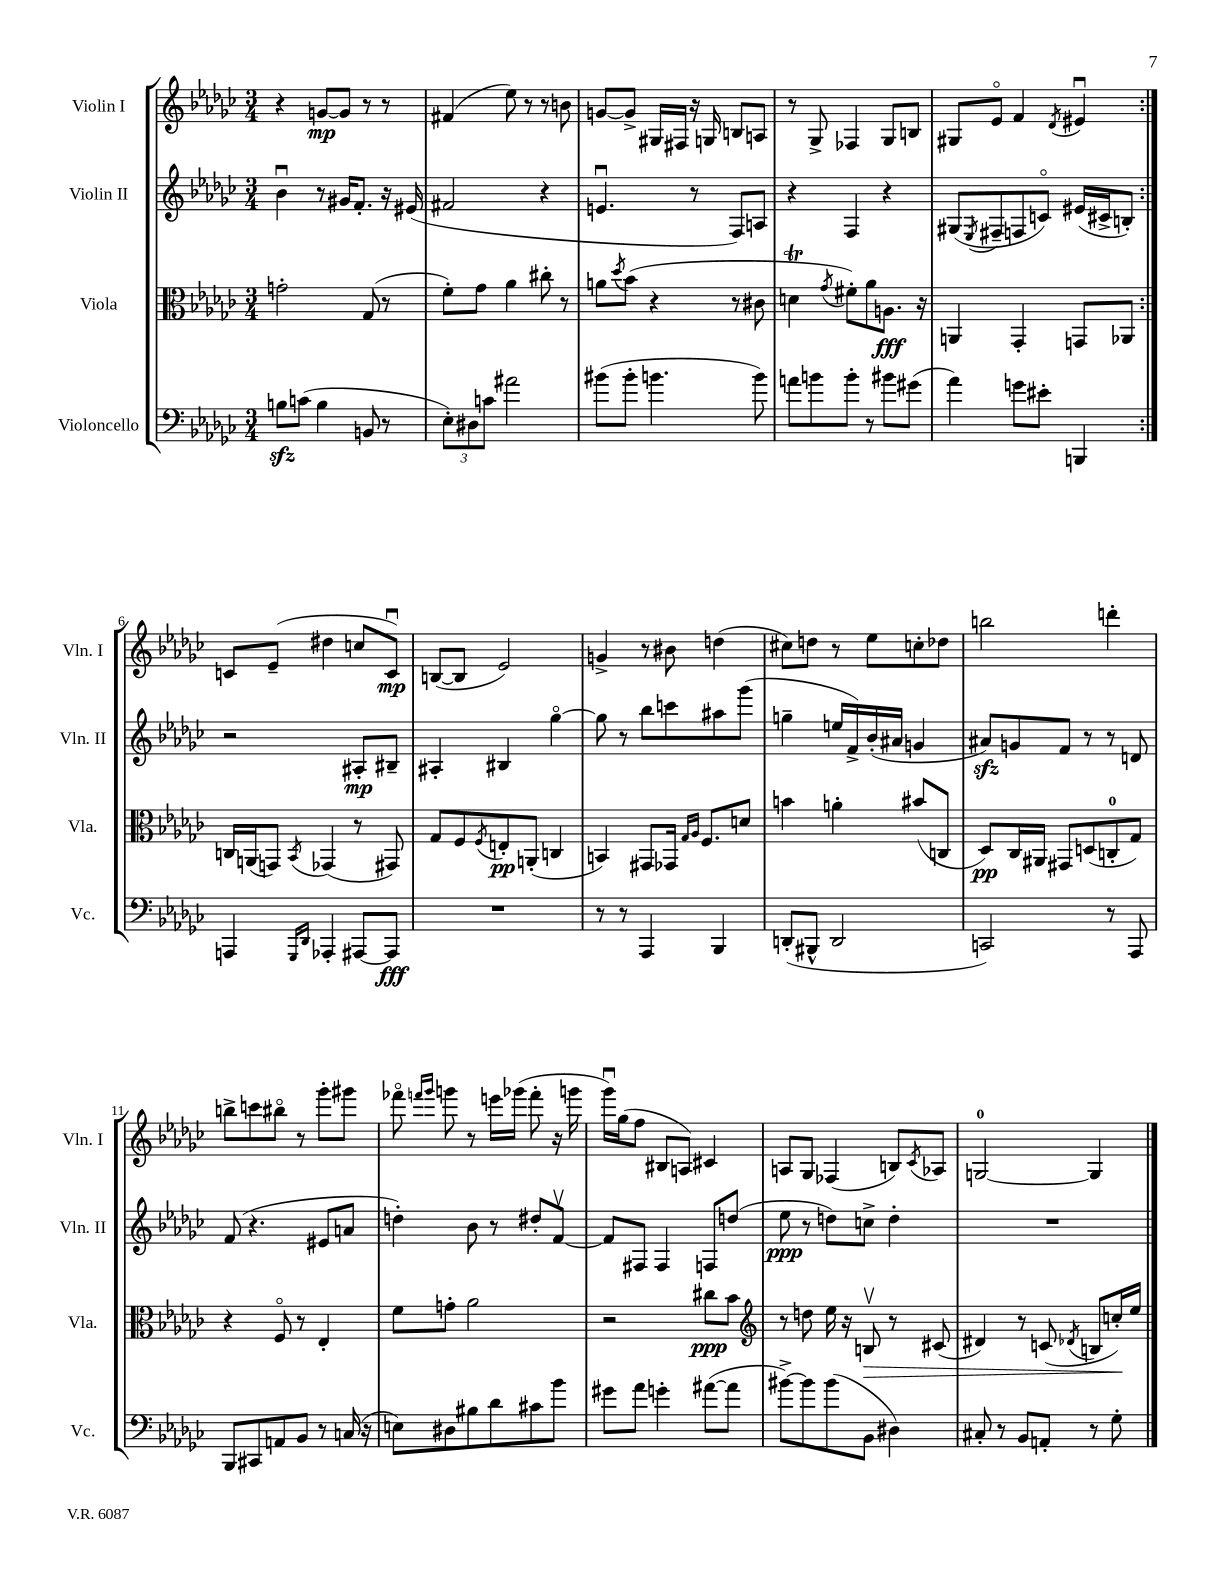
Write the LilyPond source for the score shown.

<<
\new StaffGroup <<
\new Staff = "s0" \with { instrumentName = "Violin I" shortInstrumentName = "Vln. I" } {
    \clef treble \key ges \major \numericTimeSignature \time 3/4
    \repeat volta 2 { r4 g'8~\mp g'8 r8 r8 |
    fis'4( ees''8) r8 r8 b'8 |
    g'8~ g'8-> gis16 fis16 r16 g16 b8 a8 |
    r8 ges8-> fes4 ges8 b8 |
    gis8 ees'8\flageolet f'4 \acciaccatura { des'8 } eis'4\downbow | }
    c'8 ees'8--( dis''4 c''8 c'8\downbow\mp) |
    b8~( b8 ees'2) |
    g'4-> r8 bis'8 d''4( |
    cis''8) d''8 r8 ees''8 c''8-. des''8 |
    b''2 d'''4-. |
    b''8-> c'''8 bis''8\flageolet r8 ges'''8-. gis'''8 |
    fes'''8\flageolet \grace { f'''16 ges'''16 } g'''8 r8 e'''16 ges'''16( f'''8-. r16 g'''16 |
    ges'''16\downbow) ges''16( f''8 bis8 a8) cis'4 |
    a8 ges8 fes4( b8) \acciaccatura { ces'8 } aes8 |
    g2-0~ g4 \bar "|." |
}
\new Staff = "s1" \with { instrumentName = "Violin II" shortInstrumentName = "Vln. II" } {
    \clef treble \key ges \major \numericTimeSignature \time 3/4
    \repeat volta 2 { bes'4\downbow r8 gis'16 f'8.-. r16 eis'16( |
    fis'2 r4 |
    e'4.\downbow r8 f8) a8 |
    r4 f4 r4 |
    gis8( \acciaccatura { ees8 } fis8-- f8 c'8\flageolet) eis'16( cis'16-> b8-.) | }
    r2 ais8-.\mp bis8-- |
    ais4-. bis4 ges''4~\flageolet |
    ges''8 r8 bes''8 c'''8 ais''8 ges'''8( |
    g''4-- e''16 f'16->) bes'16-.( ais'16 g'4 |
    ais'8\sfz) g'8 f'8 r8 r8 d'8 |
    f'8( r4. eis'8 a'8 |
    d''4-.) bes'8 r8 dis''8-. f'8~\upbow |
    f'8 fis8 fis4 f8 d''8( |
    ees''8\ppp r8 d''8) c''8-> d''4-. |
    R2. \bar "|." |
}
\new Staff = "s2" \with { instrumentName = "Viola" shortInstrumentName = "Vla." } {
    \clef alto \key ges \major \numericTimeSignature \time 3/4
    \repeat volta 2 { g'2-. ges8( r8 |
    f'8-.) ges'8 aes'4 cis''8-. r8 |
    a'8 \acciaccatura { des''8 } bes'8( r4 r8 cis'8 |
    d'4\trill \acciaccatura { ges'8 } fis'8-.) aes'8 a8.\fff r16 |
    a,4 ges,4-. g,8 aes,8 | }
    c16 a,16( g,8) \acciaccatura { bes,8 } ges,4( r8 gis,8) |
    ges8 f8 \acciaccatura { f8 } e8-.\pp a,8-.( c4 |
    b,4) gis,8 ges,16 \grace { ges16 aes16 } f8. d'8 |
    b'4 a'4-. bis'8( c8 |
    des8\pp) ces16 ais,16 gis,8 d8( c8-0-. ges8) |
    r4 f8\flageolet r8 ees4-. |
    f'8 g'8-. aes'2 |
    r2 cis''8\ppp bes'8 |
    \clef treble r8 d''8 ees''16 r16 b8\upbow\> r8 cis'8( |
    dis'4) r8 c'8( \acciaccatura { des'8 } b8 c''16-.\!) ees''16 \bar "|." |
}
\new Staff = "s3" \with { instrumentName = "Violoncello" shortInstrumentName = "Vc." } {
    \clef bass \key ges \major \numericTimeSignature \time 3/4
    \repeat volta 2 { b8\sfz c'8( b4 b,8 r8 |
    \tuplet 3/2 { ees8-.) dis8 c'8 } ais'2 |
    bis'8( bis'8-. b'4. b'8) |
    a'8 b'8 b'8-. r8 bis'8 gis'8( |
    aes'4) g'8 eis'8-. b,,4 | }
    a,,4 \grace { ges,,16 des,16 } aes,,4-. ais,,8~ ais,,8\fff |
    R2. |
    r8 r8 aes,,4 bes,,4 |
    d,8-.( bis,,8-^ d,2 |
    c,2) r8 aes,,8 |
    bes,,8 cis,8 a,8 bes,8 r8 c16( r16 |
    e8) dis8 bis8 des'8 cis'8 bes'8 |
    gis'8 aes'8 g'4-. ais'8~( ais'8 |
    bis'8~->) bis'8 bis'8( bes,8 dis4) |
    cis8-. r8 bes,8 a,8-. r8 ges8-. \bar "|." |
}
>>
>>
